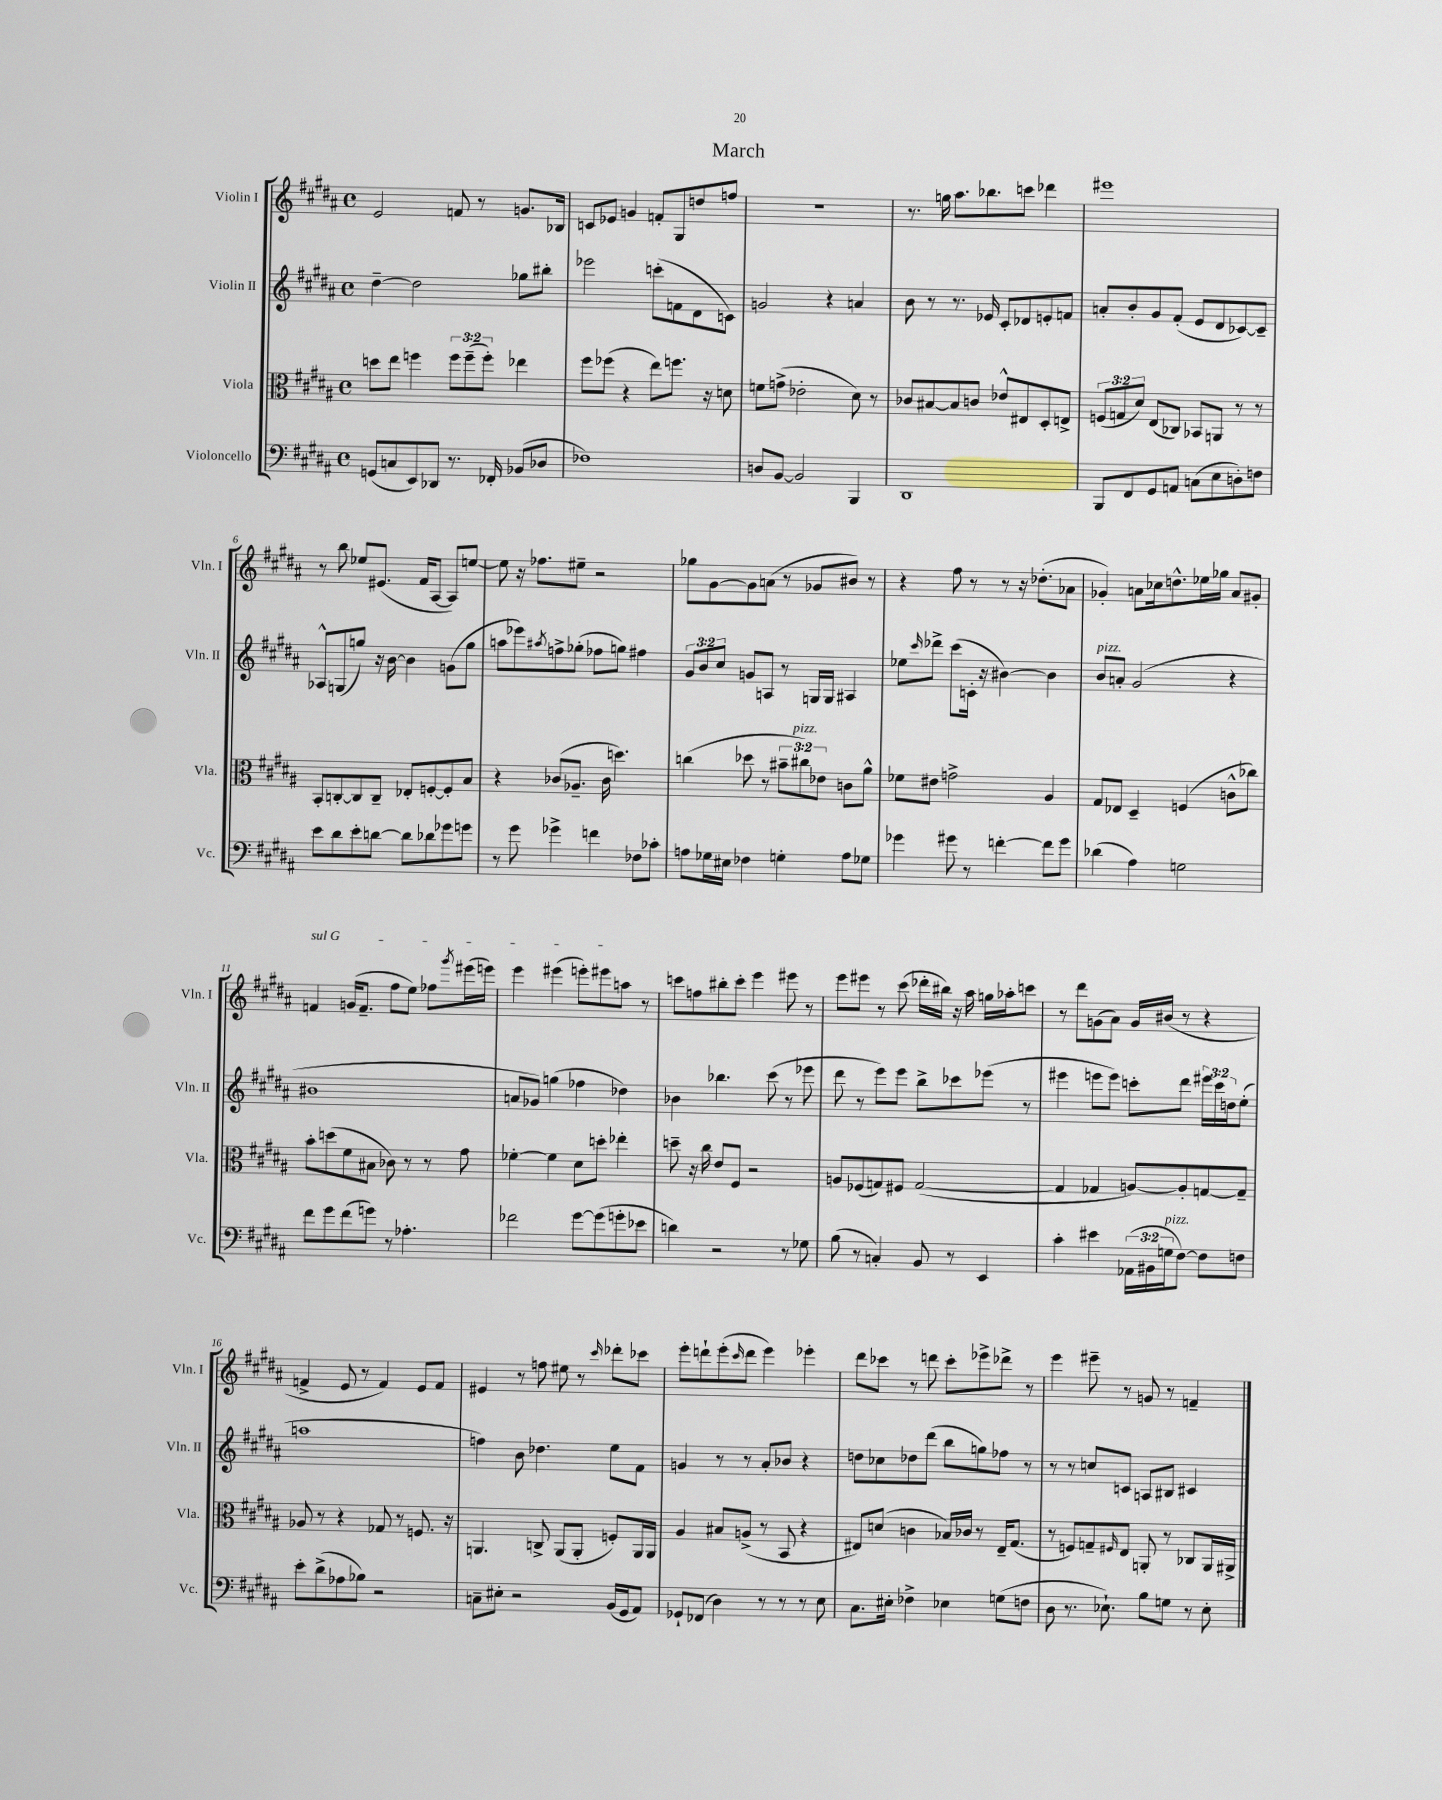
\header { title = "March" }
<<
\new StaffGroup <<
\new Staff = "s0" \with { instrumentName = "Violin I" shortInstrumentName = "Vln. I" } {
    \clef treble \key b \major \defaultTimeSignature \time 4/4
    e'2 f'8 r8 g'8. bes16 |
    c'8 ees'8 g'4 f'8-. gis8 d''8 f''8 |
    r1 |
    r8. g''16 ais''8. bes''8. c'''8 des'''4 |
    eis'''1 |
    r8 b''8 ees''8 eis'8.( fis'16 ais8~ ais8) e''8~ |
    e''8 r16 fes''8. eis''8-- r2 |
    ges''8 gis'8~ gis'8 a'8( r8 ges'8 bis'8) r8 |
    r4 fis''8 r8 r8 r16 des''8.-.( aes'8 |
    ges'4-.) a'8 ces''16 d''8.-^ ees''16 ges''16 a'8 gis'8-. |
    \once \override TextSpanner.bound-details.left.text = \markup { \italic "sul G" } f'4\startTextSpan g'16( f'8.-- fis''8 e''8) fes''8 \acciaccatura { gis'''8 } eis'''16( e'''16) |
    e'''4 eis'''4( e'''8-.) eis'''8 a''8\stopTextSpan r8 |
    c'''8 f''8 bis''8-. c'''8-. e'''4 eis'''8 r8 |
    e'''8 eis'''8 r8 cis'''8( des'''16-. bis''16) r16 ais''16 g''16 aes''16-. c'''8 |
    r8 dis'''8 g'8( ais'8) g'16 bis'16( r8 r4 |
    f'4-> e'8 r8 f'4) e'8 f'8 |
    eis'4 r8 f''8 eis''8 r8 \grace { cis'''16 } des'''8-. ces'''8 |
    e'''8-. d'''8-! e'''8-.( \grace { cis'''16 } d'''8 e'''4) ees'''4-. |
    dis'''8 ces'''8 r8 d'''8 ces'''8-. ees'''8-> des'''8-> r8 |
    e'''4 eis'''8-- r8 g'8 r8 f'4-- \bar "|." |
}
\new Staff = "s1" \with { instrumentName = "Violin II" shortInstrumentName = "Vln. II" } {
    \clef treble \key b \major \defaultTimeSignature \time 4/4 \override Staff.TupletNumber.text = #tuplet-number::calc-fraction-text
    dis''4~-- dis''2 ges''8 bis''8-. |
    ees'''2 c'''8-.( f'8 dis'8 c'8) |
    g'2 r4 a'4 |
    b'8 r8 r8. ees'16 cis'8-. des'8 e'8-. f'8 |
    a'8-. b'8-. gis'8 fis'8-.( e'8 dis'8 ces'8~) ces'8-- |
    aes8-^ g8( g''8) r16 b'16~ b'4 g'8( g''8 |
    a''8 ees'''8) \acciaccatura { ais''8 } f''8-> ges''8-.( fes''8 g''8) fis''4 |
    \tuplet 3/2 { gis'8 b'8 cis''8 } g'8 a8 r8 g16 g16 ais4 |
    ees''8 \grace { cis'''16 } des'''8-> cis'''8( c'16-. r16 bis'4~) bis'4 |
    b'8^\markup { \italic "pizz." } a'8-. gis'2( r4 |
    bis'1 |
    a'8 ges'8) g''4( fes''4 des''4) |
    bes'4 bes''4. cis'''8( r8 ees'''8 |
    dis'''8 r8 e'''8) e'''8 b''8-> ces'''8 ees'''8( r8 |
    eis'''4 e'''8 e'''8) c'''8-. dis'''8 \tuplet 3/2 { eis'''16 c'''16 d''16 } e''8-.( |
    a''1 |
    f''4) b'8 des''4. e''8 fis'8 |
    g'4 r8 r8 ais'8-. bes'8 r4 |
    d''8 ces''8 des''8 dis'''8( b''8 g''8) fes''8 r8 |
    r8 r8 c''8 c'8 a8 bis8 cis'4 \bar "|." |
}
\new Staff = "s2" \with { instrumentName = "Viola" shortInstrumentName = "Vla." } {
    \clef alto \key b \major \defaultTimeSignature \time 4/4 \override Staff.TupletNumber.text = #tuplet-number::calc-fraction-text
    d''8 e''8 f''4 \tuplet 3/2 { f''8 f''8--( f''8-.) } ees''4 |
    fis''8 fes''8( r4 e''8) f''8. r16 d'8 |
    f'8 g'8->( ees'2-. dis'8) r8 |
    ces'8 bis8~ bis8 c'8 ees'8-^ eis8 dis8-. e8-> |
    \tuplet 3/2 { f8( g8 dis'8) } e8( ces8) bes,8 a,8 r8 r8 |
    b,8-. c8~-. c8 c8-- ees8-. f8~-. f8-. b8 |
    r4 ces'8( aes8.-- ces'16 d''4.) |
    c''4( des''8 r8 \tuplet 3/2 { bis'8-- cis''8^\markup { \italic "pizz." }) ees'8 } c'8 ais'8-^ |
    fes'8 eis'8 g'2-> ais4 |
    gis8 ees8 dis4-- f4( c'8-^ ces''8) |
    b'8-. d''8( fis'8 bis8 ces'8) r8 r8 gis'8 |
    fes'4~-. fes'4 dis'8 d''8-. ees''4-. |
    d''8-- r16 cis''16 e'8 fis8 r2 |
    a8 fes8( g8) fis8 g2~( |
    g4 ges4 a8~) a8-. g8~ g8-- |
    aes8 r8 r4 ges8 r8 f8. r16 |
    a,4. c8-> a,8( a,8-. f8-.) a,16 a,16 |
    ais4 bis8 a8->( r8 b,8 r4 |
    eis8) d'8( c'4 bes16) ces'16 r8 eis16-- gis8.( |
    r8 f8) g8-- \grace { fis16 } e8 a,8-. r8 ces8 a,16 ais,16-> \bar "|." |
}
\new Staff = "s3" \with { instrumentName = "Violoncello" shortInstrumentName = "Vc." } {
    \clef bass \key b \major \defaultTimeSignature \time 4/4 \override Staff.TupletNumber.text = #tuplet-number::calc-fraction-text
    g,8( c8 e,8) des,8 r8. fes,16-. bes,8( des8 |
    fes1) |
    d8 b,8~ b,2 b,,4 |
    dis,1 |
    b,,8 fis,8 gis,8 a,8 c8( e8 d8-.) f8 |
    e'8 dis'8 e'8-. d'8~ d'8 des'8 ges'8 g'8 |
    r8 gis'8 ges'4-> f'4 fes8 ces'8-. |
    a8 ges16 eis16 fes4 g4-. a8 ges8 |
    ges'4 gis'8 r8 f'4~-. f'8 gis'8 |
    des'4( ais4) g2 |
    fis'8 gis'8 fis'8( g'8) r8 aes4.-. |
    fes'2 gis'8~ gis'8( g'8-. ees'8 |
    d'4) r2 r8 ges8 |
    b8( r8 c4-.) b,8 r8 e,4 |
    cis'4-. eis'4 \tuplet 3/2 { aes,16( bis,16 g16^\markup { \italic "pizz." } } fis8~) fis8 f8 |
    e'8-. dis'8->( aes8 bes8) r2 |
    c8-- eis8-. r2 b,16( gis,16 ais,8) |
    ges,8-! fes,8( dis4) r8 r8 r8 e8 |
    cis8. eis16-. fes4-> ees4 g8( f8 |
    dis8 r8. ees8.-!) b8 g8 r8 ees8-. \bar "|." |
}
>>
>>
